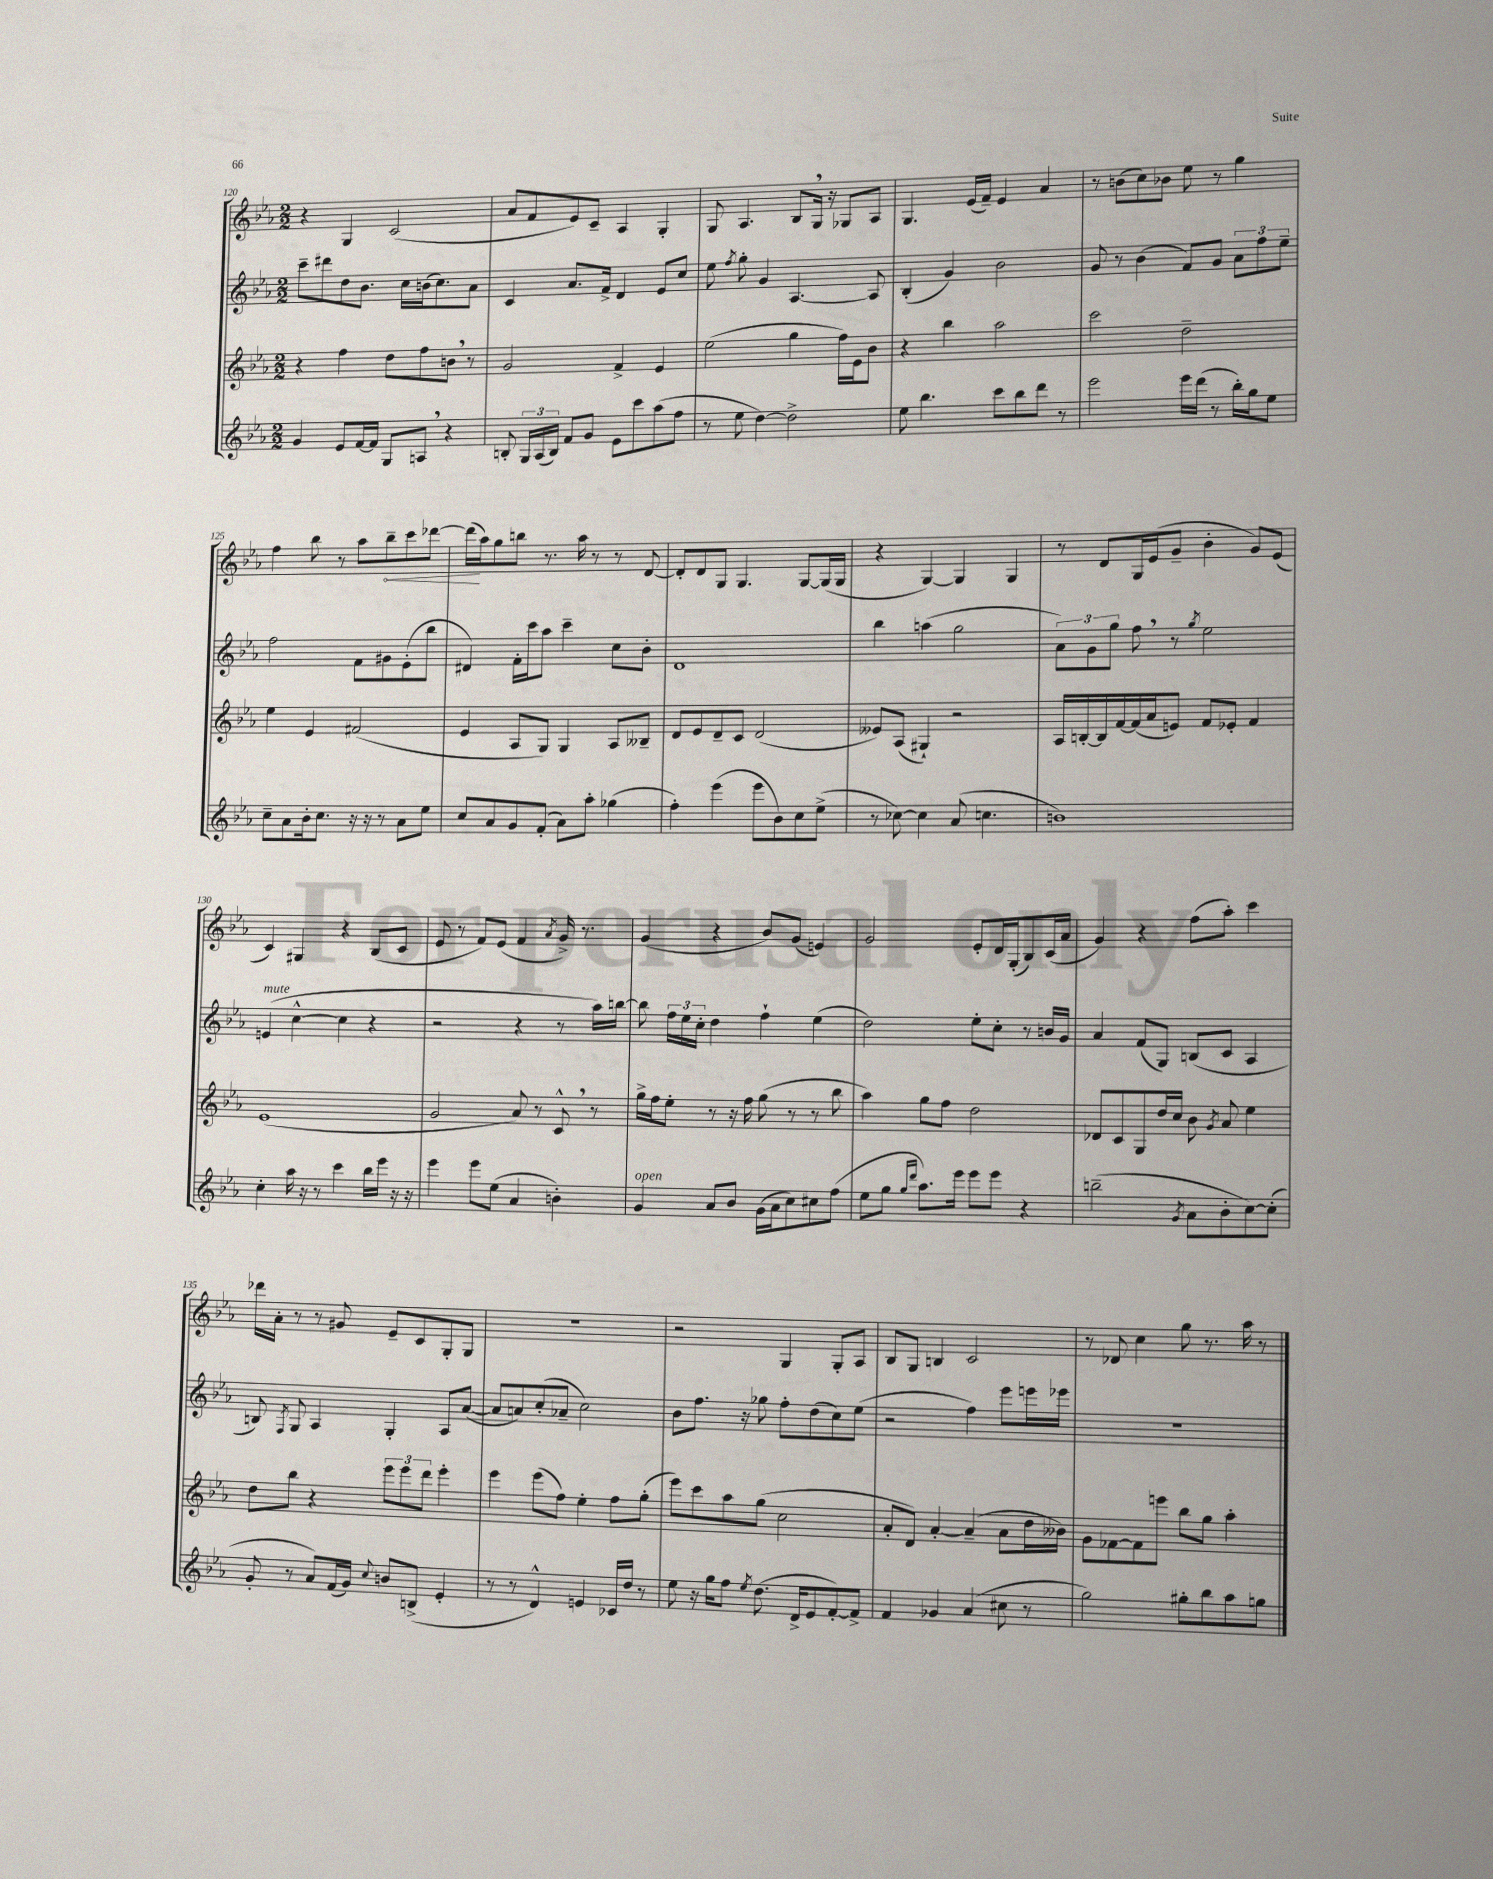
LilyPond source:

<<
\new StaffGroup <<
\new Staff = "s0" {
    \clef treble \key ees \major \numericTimeSignature \time 2/2
    \autoBeamOff r4 g4 c'2( |
    aes'8[ f'8 ees'8) c'8]-- aes4 g4-. |
    g8 aes4. bes8[ g16] \breathe r16 ges8[ aes8] |
    g4. ees'16[( f'16]--) ees'4 aes'4 |
    r8 b'8[( c''8) bes'8] ees''8 r8 g''4 |
    f''4 bes''8 r8 aes''8[ \once \override Hairpin.circled-tip = ##t bes''8--\< c'''8 des'''8]~ |
    des'''16[\!( aes''16) g''8 b''8] r8. aes''16 r8 r8 d'8~ |
    d'8[-. d'8 g8] g4. g8[~ g16( g16] |
    r4 g4~) g4 g4 |
    r8 d'8[ g16 ees'16( g'8]-- bes'4-. g'8[) ees'8]( |
    c'4) gis4 r4 bes8[( c'8] |
    ees'8 r8 f'8[) ees'8]( f'4 \acciaccatura { aes'8 } g'16->) r8. |
    g'4( r4 bes'8[) g'8]( e'4) |
    g'2 ees'8[-. d'16 g16-.( bes8) c'16( aes'16] |
    g'4) r4 f''8[( aes''8]-.) c'''4 |
    des'''16[ aes'16]-. r8 r8 gis'8 ees'8[-- c'8 g8-. g8] |
    R1 |
    r2 g4 g8[-. aes8] |
    bes8[ g8] b4 c'2 |
    r8 des'8 c''4 g''8 r8. aes''16 r8 \bar "|." |
}
\new Staff = "s1" {
    \clef treble \key ees \major \numericTimeSignature \time 2/2
    \autoBeamOff c'''8[-- dis'''8 d''8 bes'8.] c''16[ b'16( c''8.) aes'8] |
    c'4 aes'8.[ f'16]-> d'4 ees'8[ c''8] |
    ees''8 \acciaccatura { f''8 } g''8-. g'4 aes4.~ aes8 |
    bes4-.( g'4) bes'2 |
    g'8 r8 bes'4( f'8[) g'8] \tuplet 3/2 { aes'8[ f''8 ees''8]-- } |
    f''2 f'8[ gis'8 ees'8-.( bes''8] |
    dis'4) f'16[-. c'''16 aes''8] c'''4-- c''8[ bes'8]-. |
    d'1 |
    bes''4 a''4( g''2 |
    \tuplet 3/2 { aes'8[) g'8 g''8] } f''8 \breathe r8 \acciaccatura { g''8 } ees''2 |
    e'4^\markup { \italic "mute" }( c''4~-^ c''4 r4 |
    r2 r4 r8 aes''16[) b''16]~ |
    b''8 \tuplet 3/2 { f''16[ ees''16 c''16]-. } d''4 f''4-! ees''4( |
    d''2) ees''8[-. c''8]-. r8 b'16[ g'16] |
    aes'4 f'8[( g8]) b8[( c'8] aes4 |
    b8) \acciaccatura { f8 } g8 aes4 g4-. aes8[ aes'8]~( |
    aes'8[ a'8) c''8-.( aes'8]-- c''2) |
    bes'8[ f''8.] r16 ges''8 f''8[-. d''8( c''8) ees''8]( |
    r2 f''4) ees'''8[ e'''16 ees'''16] |
    R1 \bar "|." |
}
\new Staff = "s2" {
    \clef treble \key ees \major \numericTimeSignature \time 2/2
    \autoBeamOff r4 f''4 d''8[ f''8 b'8] \breathe r8 |
    g'2 f'4-> ees'4 |
    ees''2( g''4 f''16[) ees'16 bes'8] |
    r4 bes''4 aes''2 |
    c'''2 d''2-- |
    ees''4 ees'4 fis'2( |
    ees'4 aes8[ g8]) g4 aes8[ beses8]-- |
    d'8[ ees'8 d'8-- c'8] d'2( |
    eeses'8[) aes8]( gis4-!) r2 |
    aes16[ b16~-. b16 f'16~ f'16( aes'16 e'8]) f'8[ ees'8]-. f'4 |
    ees'1( |
    g'2 aes'8) r8 c'8-^ \breathe r8 |
    g''16[-> f''16 ees''8]-. r8 r16 f''16 g''8( r8 r8 bes''8 |
    aes''4) g''8[ f''8] d''2 |
    des'8[ c'8 g8 d''16 c''16] bes'8 \acciaccatura { g'8 } aes'8 ees''4 |
    d''8[ bes''8] r4 \tuplet 3/2 { ees'''8[ ees'''8 d'''8] } ees'''4-. |
    ees'''4 ees'''8[( f''8]) ees''4-. f''8[ g''8]-.( |
    ees'''8[) c'''8 aes''8 g''8]( c''2 |
    aes'8[-. d'8]) aes'4~-. aes'4--( aes'8[ d''16 beses'16]) |
    g'8[ fes'8~ fes'8 e'''8] bes''8[ g''8] aes''4-. \bar "|." |
}
\new Staff = "s3" {
    \clef treble \key ees \major \numericTimeSignature \time 2/2
    \autoBeamOff g'4 ees'8[ f'16~ f'16] g8[ a8] \breathe r4 |
    b8-. \tuplet 3/2 { g16[ aes16( b16]) } f'8[ g'8] ees'8[ c'''8 aes''8( f''8] |
    r8 ees''8 d''4~) d''2-> |
    ees''8 bes''4. c'''8[ bes''8 d'''8] r8 |
    ees'''2 ees'''16[ d'''16]( r8 bes''16[-.) g''16 ees''8] |
    c''8[-- aes'8 bes'16-. c''8.] r16 r16 r8 aes'8[ ees''8] |
    c''8[ aes'8 g'8 f'8]-.( aes'8[) aes''8]-. ges''4( |
    f''4-.) ees'''4( ees'''8[ bes'8) c''8 ees''8]->( |
    r8 ces''8~) ces''4 aes'8( c''4. |
    b'1) |
    c''4-. aes''16 r16 r8 c'''4 bes''16[ ees'''16] r16 r16 |
    ees'''4 ees'''8[ ees''8]( aes'4 b'4-.) |
    g'4^\markup { \italic "open" } aes'8[ bes'8] g'16[( aes'16 c''8) cis''8 f''8]( |
    ees''8[ g''8] \grace { g''16[ d'''16] } aes''8.[) ees'''16] ees'''8[ ees'''8] r4 |
    b''2--( \acciaccatura { g'8 } aes'8[ bes'8-. c''8~) c''8]-.( |
    g'8-. r8 aes'8[) f'16( g'16]) \appoggiatura { c''8 } b'8[ b8]->( ees'4-. |
    r8 r8 d'4-^) e'4 ces'16[ d''16] r8 |
    ees''8 r16 g''16[ f''8] \acciaccatura { ees''8 } d''8.( d'16[-> ees'8 f'8~-.) f'8]-> |
    f'4 ges'4 aes'4( cis''8 r8 |
    g''2) gis''8[-. bes''8 aes''8 g''8] \bar "|." |
}
>>
>>
\layout { \context { \Score currentBarNumber = #120 } }
